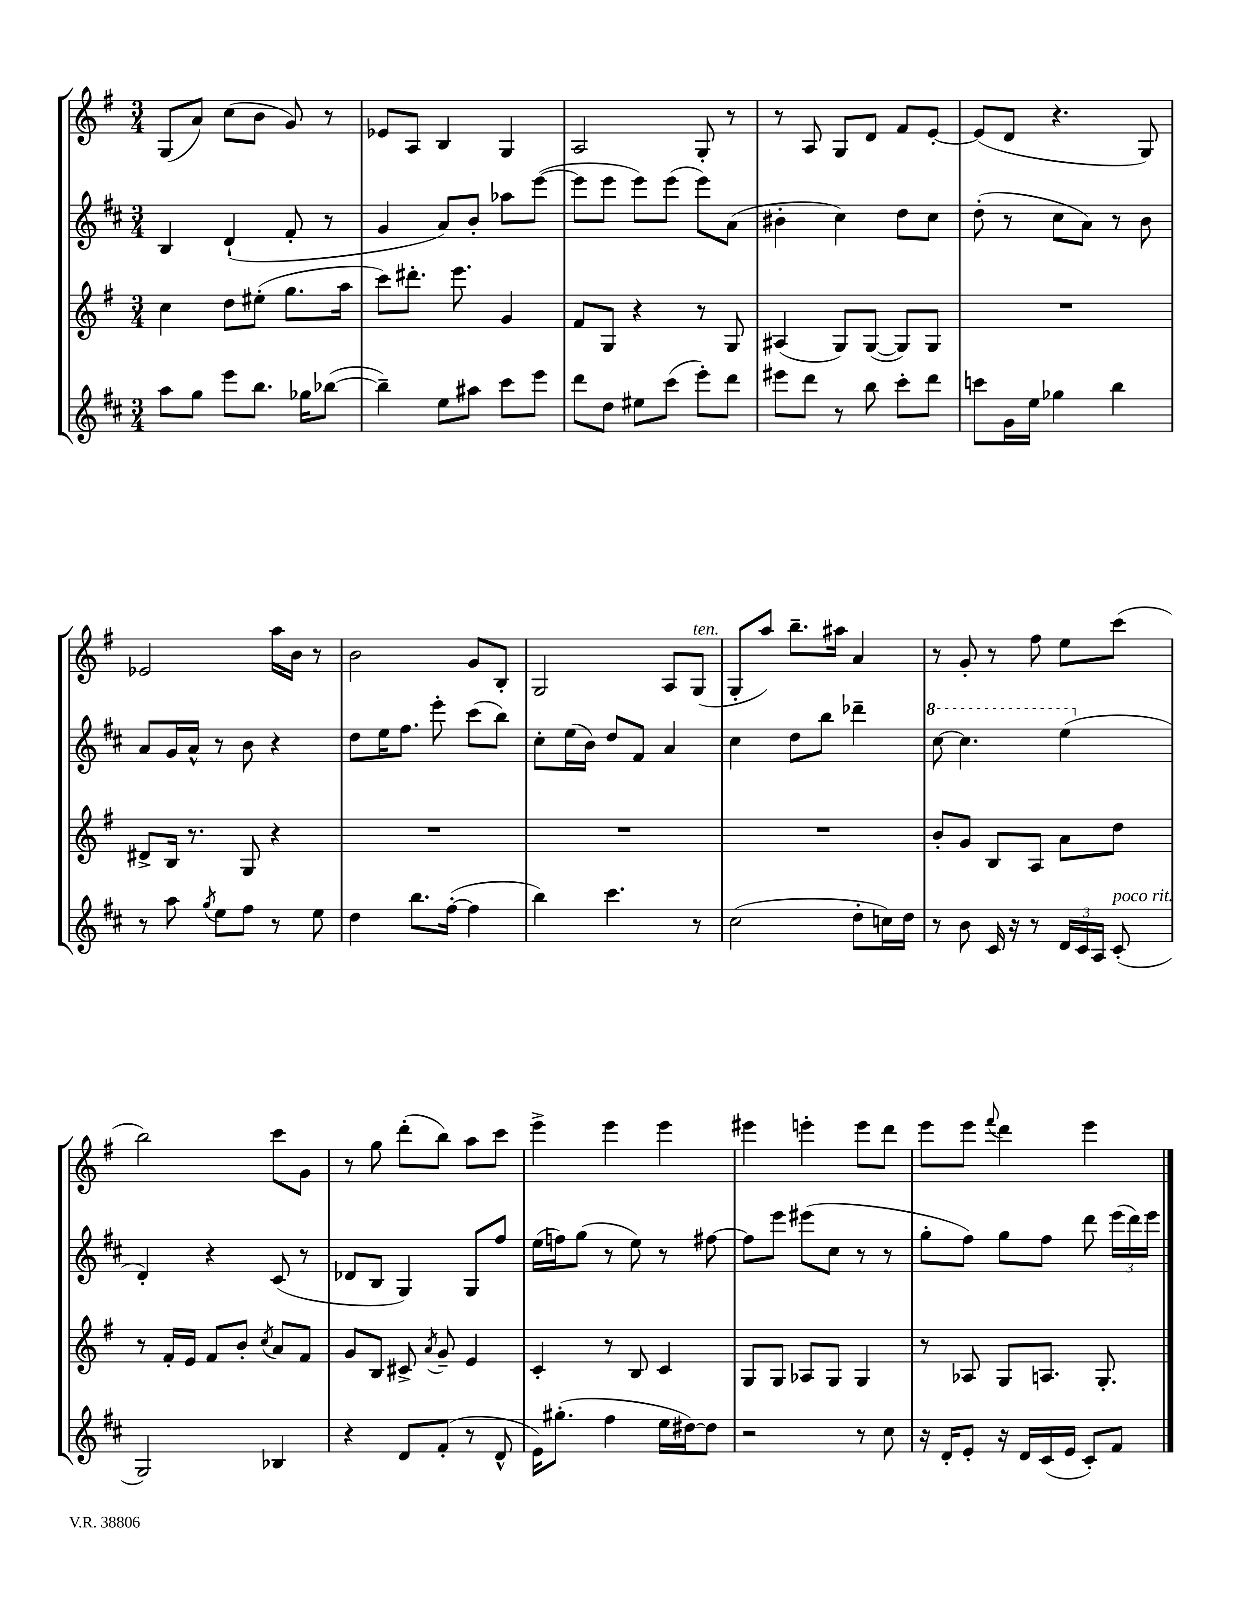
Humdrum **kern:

**kern	**kern	**kern	**kern
*part4	*part3	*part2	*part1
*staff4	*staff3	*staff2	*staff1
*clefG2	*clefG2	*clefG2	*clefG2
*k[f#c#]	*k[f#]	*k[f#c#]	*k[f#]
*M3/4	*M3/4	*M3/4	*M3/4
=20	=20	=20	=20
8aa\L	4cc\	4B/	(8G/L
8gg\J	.	.	8a/J)
8eee\L	8dd\L	(4d`/	(8cc\L
8.bb\J	(8ee#X'\J	.	8b\J
.	8.gg\L	8f#'/	8g/)
16gg-X\KL	.	.	.
([8bb-X\J	.	8r	8r
.	16aa\Jk	.	.
=21	=21	=21	=21
4bb-~\])	8ccc\L)	4g/	8e-X/L
.	8.ddd#X'\J	.	8A/J
8ee\L	.	8a/L)	4B/
.	8.eee\	.	.
8aa#X\J	.	8b'/J	.
8ccc#\L	4g/	8aa-X\L	4G/
8eee\J	.	([8eee\J	.
=22	=22	=22	=22
8ddd\L	8f#/L	8eee\L]	2A/
8dd\J	8G/J	8eee\J	.
8ee#X\L	4r	8eee\L)	.
(8ccc#\J	.	(8eee\J	.
8eee'\L)	8r	8eee\L)	8G'/
8ddd\J	8G/	(8a\J	8r
=23	=23	=23	=23
8eee#X\L	(4A#X/	4b#X'\	8r
8ddd\J	.	.	8A/
8r	8G/L)	4cc#\)	8G/L
8bb\	([8G/J	.	8d/J
8ccc#'\L	8G/L])	8dd\L	8f#/L
8ddd\J	8G/J	8cc#\J	[8e'/J
=24	=24	=24	=24
8cccn\L	2.r	(8dd'\	(8e/L]
16g\L	.	8r	8d/J
16ee\JJ	.	.	.
4gg-X\	.	8cc#\L	4.r
.	.	8a\J)	.
4bb\	.	8r	.
.	.	8b\	8G/)
!!LO:LB:g=z
=25	=25	=25	=25
8r	8d#X^/L	8a/L	2e-X/
8aa\	16B/Jk	16g/L	.
.	8.r	16a^^/JJ	.
8qgg/	.	.	.
8ee\L	.	8r	.
8ff#\J	8G/	8b\	.
8r	4r	4r	16aa\LL
.	.	.	16b\JJ
8ee\	.	.	8r
=26	=26	=26	=26
4dd\	2.r	8dd\L	2b\
.	.	16ee\K	.
.	.	8.ff#\J	.
8.bb\L	.	.	.
.	.	8eee'\	.
([16ff#'\Jk	.	.	.
4ff#\]	.	(8ccc#\L	8g/L
.	.	8bb\J)	8B'/J
=27	=27	=27	=27
4bb\)	2.r	8cc#'\L	2G/
.	.	(16ee\L	.
.	.	16b\JJ)	.
4.ccc#\	.	8dd/L	.
.	.	8f#/J	.
.	.	4a/	8A/L
!	!	!	!LO:TX:a:i:t=ten.
8r	.	.	(8G/J
=28	=28	=28	=28
(2cc#\	2.r	4cc#\	8G'/L
.	.	.	8aa/J)
.	.	8dd\L	8.bb~\L
.	.	8bb\J	.
.	.	.	16aa#X\Jk
8dd'\L	.	4ddd-X~\	4a/
16ccn\L)	.	.	.
16dd\JJ	.	.	.
=29	=29	=29	=29
*	*	*8va	*
8r	8b'/L	[8ccc#\	8r
8b\	8g/J	4.ccc#\]	8g'/
16c#/	8B/L	.	8r
16r	.	.	.
8r	8A/J	.	8ff#\
24d/LL	8a\L	(4eee\	8ee\L
24c#/	.	.	.
24A/JJ	.	.	.
!LO:TX:a:i:t=poco rit.	!	!	!
(8c#'/	8dd\J	.	(8ccc\J
!!LO:LB:g=z
=30	=30	=30	=30
*	*	*X8va	*
2G/)	8r	4d'/)	2bb\)
.	16f#'/LL	.	.
.	16e/JJ	.	.
.	8f#/L	4r	.
.	8b'/J	.	.
.	8qcc/	.	.
4B-X/	8a/L	(8c#/	8ccc\L
.	8f#/J	8r	8g\J
=31	=31	=31	=31
4r	8g/L	8d-X/L	8r
.	8B/J	8B/J	8gg\
8d/L	8c#X^/	4G/)	(8ddd'\L
.	8qa/	.	.
(8f#'/J	8g~/	.	8bb\J)
8r	4e/	8G/L	8aa\L
8d^^/	.	8ff#/J	8ccc\J
=32	=32	=32	=32
16e\KL)	4c'/	(16ee\LL	4eee^\
(8.gg#X'\J	.	16ffn\J)	.
.	.	(8gg\J	.
4ff#\	8r	8r	4eee\
.	8B/	8ee\)	.
16ee\LL	4c/	8r	4eee\
[16dd#X\J)	.	.	.
8dd#\J]	.	[8ff#X\	.
=33	=33	=33	=33
2r	8G/L	8ff#\L]	4eee#X\
.	8G/J	8eee\J	.
.	8A-X/L	(8eee#X\L	4eeen'\
.	8G/J	8cc#\J	.
8r	4G/	8r	8eee\L
8cc#\	.	8r	8ddd\J
=34	=34	=34	=34
16r	8r	8gg'\L	8eee\L
16d'/KL	.	.	.
8e'/J	8A-X/	8ff#\J)	8eee\J
.	.	.	8qqfff#/
16r	8G/L	8gg\L	4ddd\
16d/LL	.	.	.
(16c#/	8.An/J	8ff#\J	.
16e/JJ	.	.	.
8c#'/L)	.	8ddd\	4eee\
.	8.G'/	.	.
8f#/J	.	(24eee\LL	.
.	.	24ddd\)	.
.	.	24eee\JJ	.
==	==	==	==
*-	*-	*-	*-
